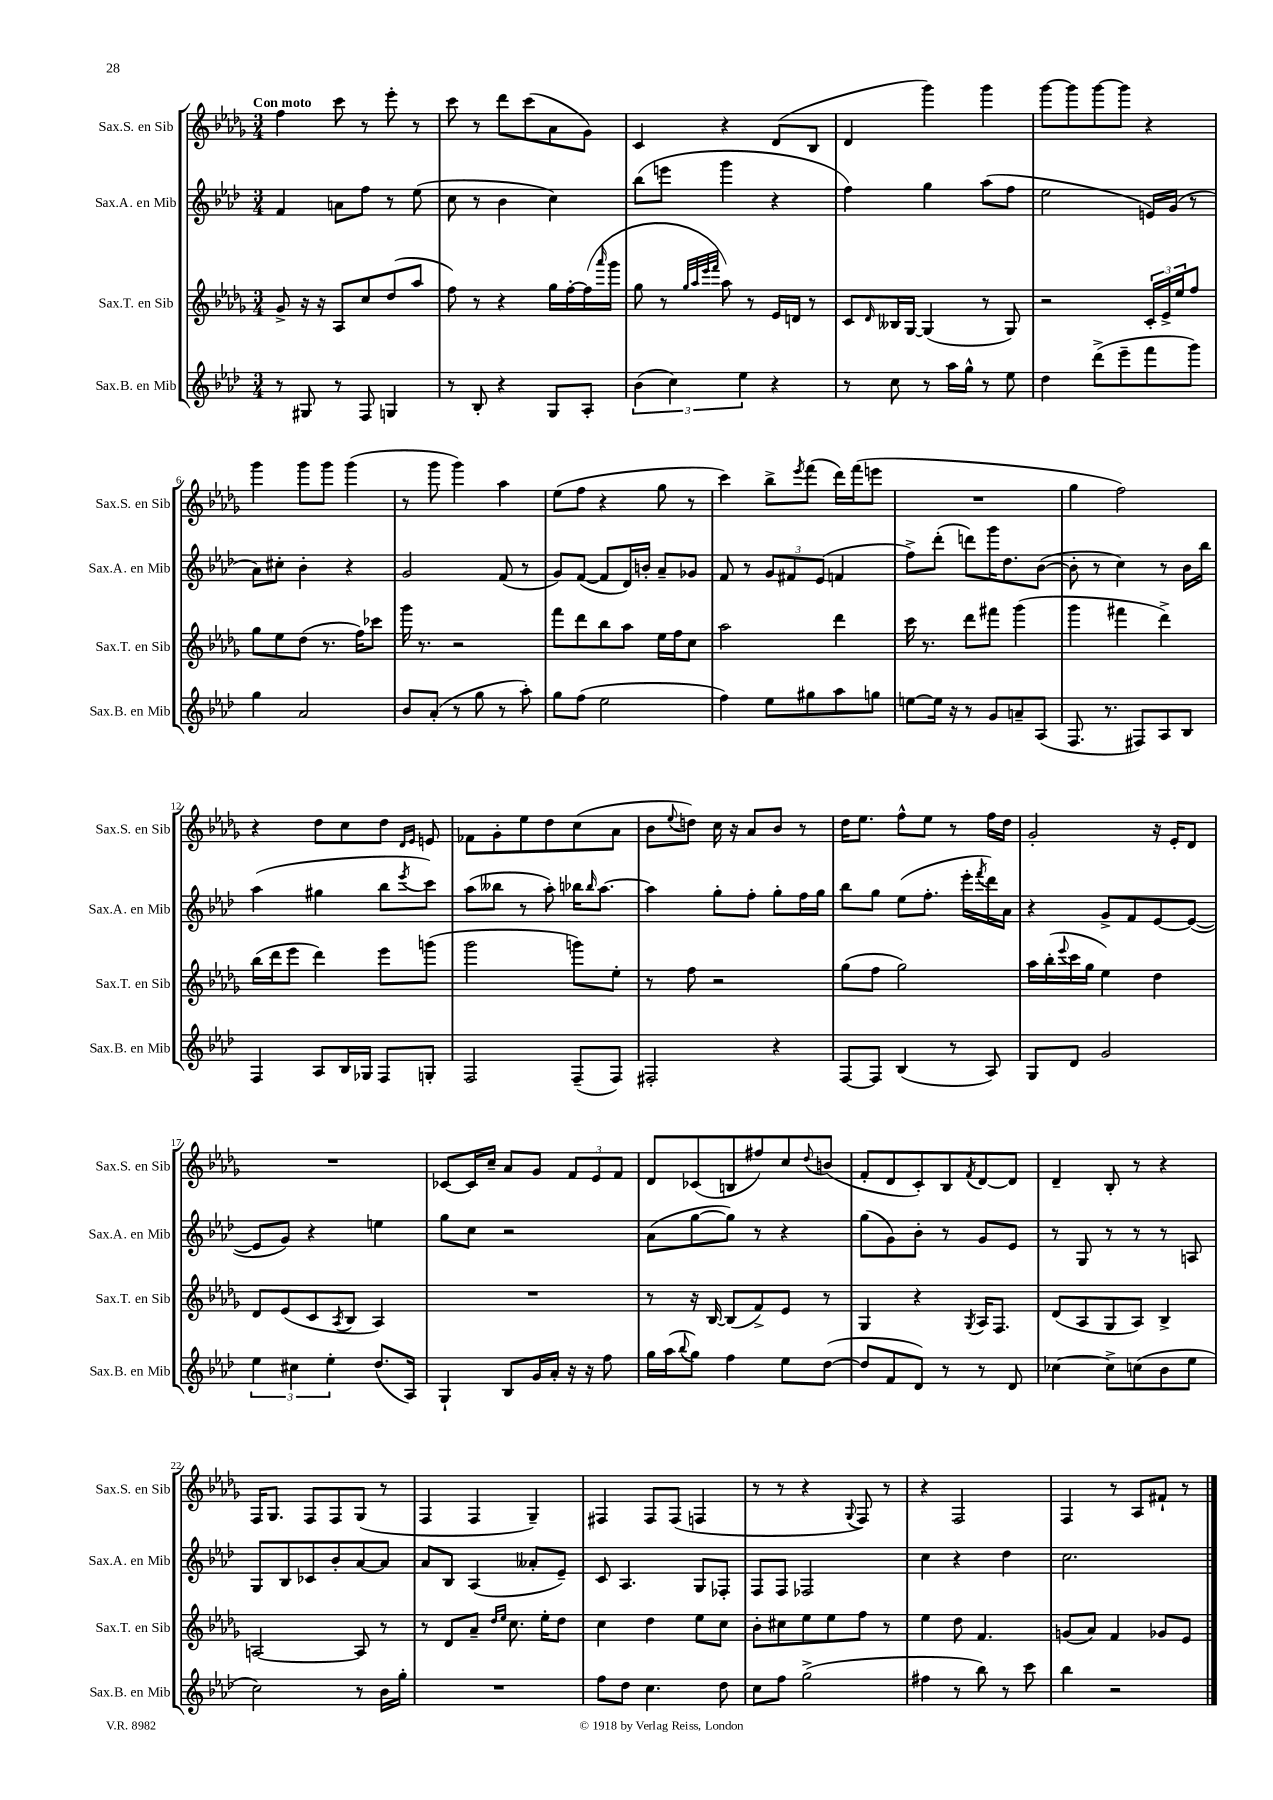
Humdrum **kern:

**kern	**kern	**kern	**kern
*staff4	*staff3	*staff2	*staff1
*clefG2	*clefG2	*clefG2	*clefG2
*k[b-e-a-d-]	*k[b-e-a-d-g-]	*k[b-e-a-d-]	*k[b-e-a-d-g-]
*M3/4	*M3/4	*M3/4	*M3/4
8r	8g-^/	4f/	4ff\
8G#/	16r	.	.
.	16r	.	.
8r	8A-/L	8a\L	8ccc\
8F/	8cc/	8ff\J	8r
4G/	(8dd-/	8r	8eee-'\
.	8aa-/J	(8ee-\	8r
=	=	=	=
8r	8ff\)	8cc\	8ccc\
8B-'/	8r	8r	8r
4r	4r	4b-\	8ddd-\L
.	.	.	(8ccc\
8G/L	16gg-\LL	4cc\)	8a-\
.	[16ff'\	.	.
8A-'/J	(16ff\]	.	8g-\J)
.	16qqaaa-/	.	.
.	16ggg-\JJ	.	.
=	=	=	=
(6b-\	8gg-\	(8bb-\L	4c/
.	8r	8eee\J	.
6cc\)	.	.	.
.	32qqgg-/LLL	.	.
.	32qqaa-/	.	.
.	32qqeee-/	.	.
.	32qqfff/JJJ	.	.
.	8aa-\)	4ggg\	4r
6ee-\	.	.	.
.	8r	.	.
4r	16e-/LL	4r	(8d-/L
.	16d/JJ	.	.
.	8r	.	8B-/J
=	=	=	=
8r	8c/L	4ff\)	4d-/
.	16qqd-/	.	.
8cc\	16B--/L	.	.
.	[16G-/JJ	.	.
8r	(4G-/]	4gg\	4ggg-\)
16aa-\LL	.	.	.
16gg^^\JJ	.	.	.
8r	8r	(8aa-\L	4ggg-\
8ee-\	8G-/)	8ff\J	.
=	=	=	=
4dd-\	2r	2ee-\	[8ggg-\L
.	.	.	8ggg-\]
(8ddd-^\L	.	.	[8ggg-\
8eee-~\	.	.	8ggg-\]J
8fff\	24c'/LL	16e/LL)	4r
.	24e-^/	.	.
.	.	(16g/JJ	.
.	24ee-/J	.	.
8ggg\J)	8ff/J	8r	.
=	=	=	=
4gg\	8gg-\L	8a-\L)	4ggg-\
.	8ee-\	8cc#'\J	.
2a-/	(8dd-\J	4b-'\	8ggg-\L
.	8.r	.	8ggg-\J
.	.	4r	(4ggg-\
.	16ff\LK)	.	.
.	8ccc-\J	.	.
=	=	=	=
8b-/L	16ggg-\	2g/	8r
.	8.r	.	.
(8a-'/J	.	.	8ggg-\
8r	2r	.	4ggg-\)
8gg\	.	.	.
8r	.	(8f/	4aa-\
8aa-'\)	.	8r	.
=	=	=	=
8gg\L	8fff\L	8g/L)	(8ee-\L
(8ff\J	8ddd-\	([8f/J	8ff\J
2ee-\	8bb-\	8f/]L	4r
.	8aa-\J	16d-/L)	.
.	.	16b'/JJ	.
.	16ee-\LL	8a-~/L	8gg-\
.	16ff\J	.	.
.	8cc\J	8g-/J	8r
=	=	=	=
4ff\)	2aa-\	8f/	4ccc\)
.	.	8r	.
8ee-\L	.	12g/L	8bb-^\L
.	.	12f#/	.
.	.	.	8qeee-/
8gg#\	.	.	(8fff\J
.	.	(12e-/J	.
8aa-\	4ddd-\	4f/	16ddd-\LL)
.	.	.	(16fff\J
8gg\J	.	.	8eee\J
=	=	=	=
[8ee\L	16ccc\	8ff^\L)	2.r
.	8.r	.	.
16ee\]Jk	.	(8ddd-'\J	.
16r	.	.	.
8r	8ddd-\L	8ddd\L)	.
8g/L	8fff#\J	16ggg\K	.
.	.	8.dd-\	.
8a~/	(4ggg-\	.	.
(8A-/J	.	([8b-\J	.
=	=	=	=
8.F/	4ggg-\	8b-'\]	4gg-\
.	.	8r	.
8.r	.	.	.
.	4fff#\	4cc\)	2ff\)
8F#/L)	.	.	.
8A-/	4ddd-^\)	8r	.
8B-/J	.	16b-\LL	.
.	.	16bb-\JJ	.
=	=	=	=
4F/	(16bb-\LL	(4aa-\	4r
.	16ddd-\J	.	.
.	8eee-\J	.	.
8A-/L	4ddd-\)	4gg#\	8dd-\L
16B-/L	.	.	8cc\
16G-/JJ	.	.	.
8F/L	8eee-\L	8bb-\L	8dd-\J
.	.	.	16qqd-/LL
.	.	8qeee-/	16qqe-/JJ
8G'/J	(8ggg\J	8ccc\J)	8e/
=	=	=	=
2F/	2ggg-\	(8aa-\L	8f-\L
.	.	8bb--\J	8g-'\
.	.	8r	8ee-\
.	.	8aa-'\)	8dd-\
(8F~/L	8ggg\L)	16bb-\LK	(8cc\
.	.	16qqbb-/	.
.	.	[8.aa-\J	.
8F/J)	8ee-'\J	.	8a-\J
=	=	=	=
2F#'/	8r	4aa-\]	8b-\L
.	.	.	8qqee-/
.	8ff\	.	8dd\J)
.	2r	8gg'\L	16cc\
.	.	.	16r
.	.	8ff'\J	8a-/L
4r	.	8gg'\L	8b-/J
.	.	16ff\L	8r
.	.	16gg\JJ	.
=	=	=	=
[8F/L	(8gg-\L	8bb-\L	16dd-\LK
.	.	.	8.ee-\J
8F/]J	8ff\J	8gg\J	.
(4B-/	2gg-\)	(8ee-\L	8ff^^\L
.	.	8.ff'\J	8ee-\J
8r	.	.	8r
.	.	16eee-'\LL	.
.	.	8qfff/	.
8A-/)	.	16ddd-\)	16ff\LL
.	.	16a-\JJ	16dd-\JJ
=	=	=	=
8G/L	16aa-\LL	4r	2g-'/
.	(16bb-'\	.	.
.	8qqeee-/	.	.
8d-/J	16ccc\	.	.
.	16gg-\JJ	.	.
2g/	4ee-\)	8g^/L	.
.	.	8f/	.
.	4dd-\	[8e-/	16r
.	.	.	16e-'/LK
.	.	(8e-/_J	8d-/J
=	=	=	=
6ee-\	8d-/L	8e-/]L	2.r
.	(8e-/	8g/J)	.
6cc#\	.	.	.
.	8c/	4r	.
6ee-'\	.	.	.
.	8qA-/	.	.
.	8B-/J	.	.
(8.dd-/L	4A-/)	4ee\	.
16A-/Jk)	.	.	.
=	=	=	=
4G`/	2.r	8gg\L	[8c-/L
.	.	8cc\J	16c-/]L
.	.	.	16cc~/JJ
8B-/L	.	2r	8a-/L
16g/L	.	.	8g-/J
16a-'/JJ	.	.	.
16r	.	.	12f/L
16r	.	.	.
.	.	.	12e-/
8ff\	.	.	.
.	.	.	12f/J
=	=	=	=
16gg\LL	8r	(8a-\L	8d-/L
(16aa-\J	.	.	.
8qqbb-/	.	.	.
8gg\J)	16r	[8gg\	(8c-/
.	[16B-/	.	.
4ff\	(8B-/]L	8gg\]J)	8B/
.	8f^/)	8r	8ff#/)
8ee-\L	8e-/J	4r	8cc/
.	.	.	8qqdd-/
([8dd-\J	8r	.	(8b/J
=	=	=	=
8dd-/]L	4G-/	(8gg\L	8f'/L
8f/	.	8g\)	8d-/
8d-/J)	4r	8b-'\J	8c'/)
8r	.	8r	8B-/
.	8qG-/	.	8qf/
8r	16A-/LK	8g/L	[8d-/
.	8.F/J	.	.
8d-/	.	8e-/J	8d-/]J
=	=	=	=
[4cc-\	(8d-/L	8r	4d-~/
.	8A-/	8G/	.
8cc-^\]L	8G-/	8r	8B-'/
(8cc\	8A-/J)	8r	8r
8b-\	4B-^/	8r	4r
8ee-\J	.	8A/	.
=	=	=	=
2cc\)	[2A/	8G/L	16F/LK
.	.	.	8.G-/J
.	.	8B-/	.
.	.	8c-/	8F/L
.	.	8b-'/	8F/
8r	8A/]	[8a-/	(8G-/J
16b-\LL	8r	8a-/]J	8r
16gg'\JJ	.	.	.
=	=	=	=
2.r	8r	8a-/L	4F/
.	8d-/L	8B-/J	.
.	8a-~/J	(4A-/	4F/
.	16qqdd-/LL	.	.
.	16qqee-/JJ	.	.
.	8.cc\	.	.
.	.	8a--'/L	4G-~/)
.	16ee-'\LK	.	.
.	8dd-\J	8e-~/J)	.
=	=	=	=
8ff\L	4cc\	8c/	4F#/
8dd-\J	.	4.A-/	.
4.cc\	4dd-\	.	8F#/L
.	.	.	(8F#/J
.	8ee-\L	8G/L	4F/
8dd-\	8cc\J	8F-'/J	.
=	=	=	=
8cc\L	8b-'\L	8F/L	8r
8ff\J	8cc#\	8F/J	8r
(2gg^\	8ee-\	2F-/	4r
.	8ee-\	.	.
.	.	.	8qqG-/
.	8ff\J	.	8F/)
.	8r	.	8r
=	=	=	=
4ff#\	4ee-\	4cc\	4r
8r	8dd-\	4r	2F/
8bb-\)	4.f/	.	.
8r	.	4dd-\	.
8ccc\	.	.	.
=	=	=	=
4bb-\	(8g/L	2.cc\	4F/
.	8a-/J)	.	.
2r	4f/	.	8r
.	.	.	8A-/L
.	8g-/L	.	8f#`/J
.	8e-/J	.	8r
==	==	==	==
*-	*-	*-	*-
